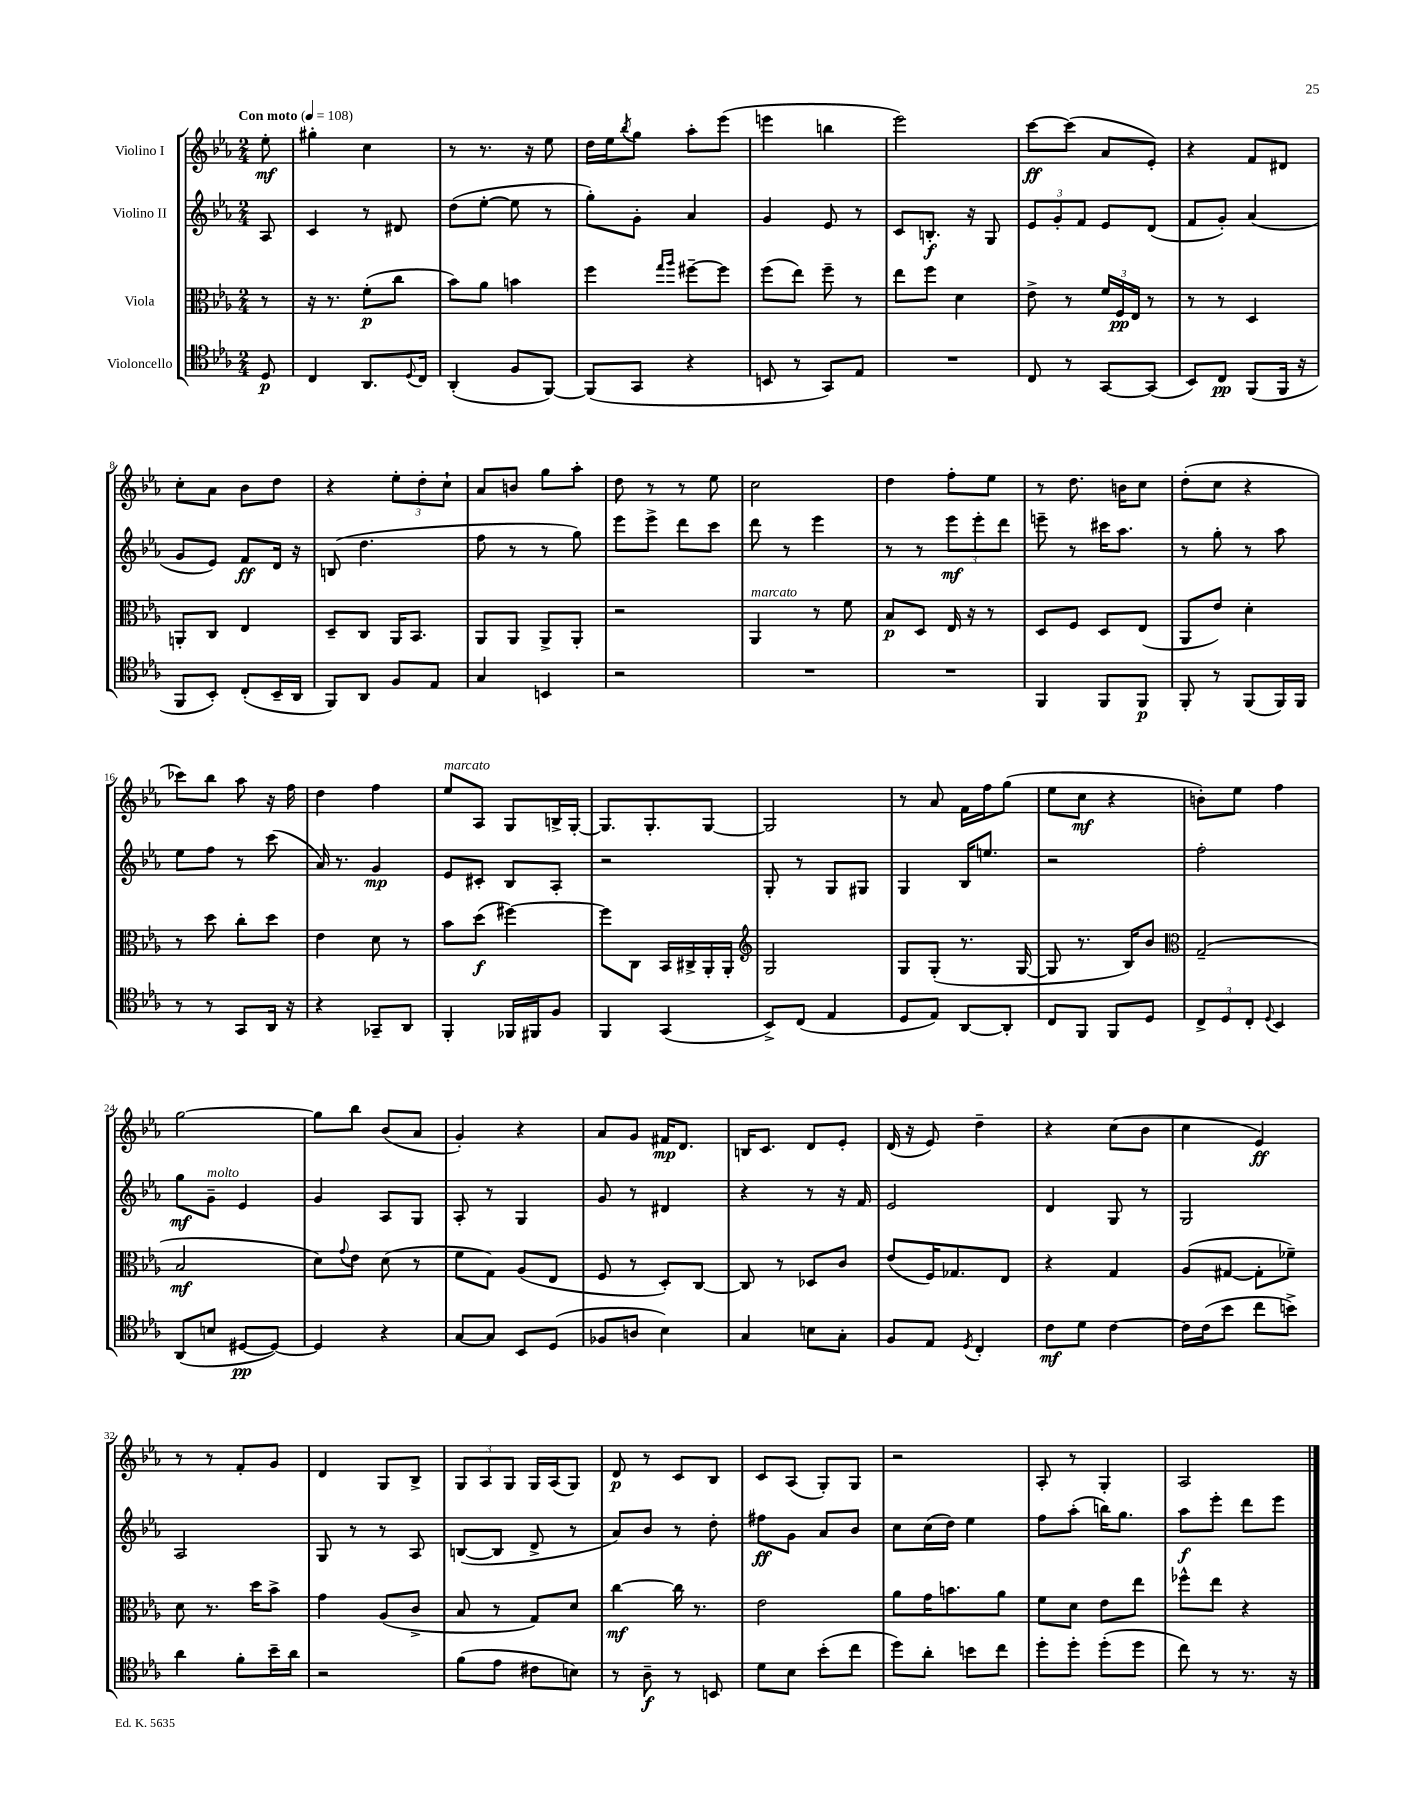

**kern	**kern	**kern	**kern
*staff4	*staff3	*staff2	*staff1
*clefC4	*clefC3	*clefG2	*clefG2
*k[b-e-a-]	*k[b-e-a-]	*k[b-e-a-]	*k[b-e-a-]
*M2/4	*M2/4	*M2/4	*M2/4
*MM108	*MM108	*MM108	*MM108
8D	8r	8A-	8ee-'
=	=	=	=
4C	16r	4c	4gg#'
.	8.r	.	.
8.AA-	(8f'	8r	4cc
.	8cc	8d#	.
8qqD	.	.	.
16C	.	.	.
=	=	=	=
(4AA-'	8b-)	(8dd	8r
.	8a-	[8ee-'	8.r
8F	4b	8ee-]	.
.	.	.	16r
[8FF)	.	8r	8ee-
=	=	=	=
(8FF]	4ff	8gg')	16dd
.	.	.	16ee-
.	.	.	8qbb-
8GG	.	8g'	8gg
.	16qqgg	.	.
.	16qqaa-	.	.
4r	[8ff#~	4a-	8aa-'
.	8ff#]	.	(8eee-
=	=	=	=
8BB	(8ff	4g	4eee
8r	8ee-)	.	.
8GG)	8ff~	8e-	4bb
8E-	8r	8r	.
=	=	=	=
2r	8ee-	8c	2eee-)
.	8ff	8.B'	.
.	4d	.	.
.	.	16r	.
.	.	8G	.
=	=	=	=
8C	8e-^	12e-	[8ccc
.	.	12g'	.
8r	8r	.	(8ccc]
.	.	12f	.
[8GG	24f	8e-	8a-
.	24F	.	.
.	24E-	.	.
(8GG]	8r	(8d	8e-')
=	=	=	=
8BB-)	8r	8f	4r
8C	8r	8g')	.
(8FF	4D	(4a-	8f
16FF	.	.	8d#
16r	.	.	.
=	=	=	=
8FF	8AA'	8g	8cc'
8BB-')	8C	8e-)	8a-
(8C'	4E-	8f	8b-
16BB-~	.	16d	8dd
16AA-	.	16r	.
=	=	=	=
8FF)	8D~	(8B	4r
8AA-	8C	4.dd	.
8F	16AA-	.	12ee-'
.	8.BB-	.	.
.	.	.	12dd'
8E-	.	.	.
.	.	.	12cc`
=	=	=	=
4G	8AA-	8ff	8a-
.	8AA-	8r	8b
4BB	8AA-^	8r	8gg
.	8AA-'	8gg)	8aa-'
=	=	=	=
2r	2r	8eee-	8dd
.	.	8eee-^	8r
.	.	8ddd	8r
.	.	8ccc	8ee-
=	=	=	=
2r	4AA-	8ddd	2cc
.	.	8r	.
.	8r	4eee-	.
.	8f	.	.
=	=	=	=
2r	8B-	8r	4dd
.	8D	8r	.
.	16E-	12eee-	8ff'
.	16r	.	.
.	.	12eee-'	.
.	8r	.	8ee-
.	.	12ddd	.
=	=	=	=
4FF	8D	8eee~	8r
.	8F	8r	8.dd
8FF	8D	16ccc#	.
.	.	8.aa-	16b
8FF	(8E-	.	8cc
=	=	=	=
8FF'	8AA-	8r	(8dd'
8r	8e-)	8gg'	8cc
(8FF	4d'	8r	4r
16FF)	.	8aa-	.
16FF	.	.	.
=	=	=	=
8r	8r	8ee-	8ccc-)
8r	8dd	8ff	8bb-
8GG	8cc'	8r	8aa-
16AA-	8dd	(8ccc	16r
16r	.	.	16ff
=	=	=	=
4r	4e-	16a-)	4dd
.	.	8.r	.
8GG-~	8d	4g	4ff
8AA-	8r	.	.
=	=	=	=
4FF'	8b-	8e-	8ee-
.	(8dd	8c#'	8A-
16FF-	[4ff#)	8B-	8G
16FF#	.	.	.
8F	.	8A-'	16B^
.	.	.	[16G'
=	=	=	=
4FF	8ff#]	2r	8.G]
.	8C	.	.
.	.	.	8.G'
(4GG	16BB-	.	.
.	16C#^	.	.
.	16AA-'	.	[8G
.	16AA-'	.	.
=	=	=	=
*	*clefG2	*	*
8BB-^)	2G	8G'	2G]
(8C	.	8r	.
4E-	.	8G	.
.	.	8G#	.
=	=	=	=
8D	8G	4G	8r
8E-)	(8G'	.	8a-
[8AA-	8.r	16B-	16f
.	.	8.ee	16ff
8AA-']	.	.	(8gg
.	[16G	.	.
=	=	=	=
8C	8G]	2r	8ee-
8FF	8.r	.	8cc
8FF	.	.	4r
.	16B-)	.	.
8D	8b-	.	.
=	=	=	=
*	*clefC3	*	*
12C^	(2G~	2ff'	8b')
12D	.	.	.
.	.	.	8ee-
12C'	.	.	.
8qqD	.	.	.
4BB-	.	.	4ff
=	=	=	=
(8AA-	2B-	8gg	[2gg
8B	.	8g~	.
[8D#	.	4e-	.
8D#_)	.	.	.
=	=	=	=
4D#]	8d)	4g	8gg]
.	8qqg	.	.
.	8e-	.	8bb-
4r	(8d	8A-	(8b-
.	8r	8G	8a-
=	=	=	=
[8G	8f	8A-'	4g')
8G]	8G)	8r	.
8BB-	(8A-	4G	4r
(8D	8E-	.	.
=	=	=	=
8F-	8F	8g	8a-
8A	8r	8r	8g
4B-)	8D')	4d#	16f#
.	.	.	8.d
.	[8C	.	.
=	=	=	=
4G	8C]	4r	16B
.	.	.	8.c
.	8r	.	.
8B	8D-	8r	8d
8G'	8c	16r	8e-'
.	.	16f	.
=	=	=	=
8F	(8e-	2e-	(16d
.	.	.	16r
8E-	16F)	.	8e-)
.	8.G-	.	.
8qD	.	.	.
4C'	.	.	4dd~
.	8E-	.	.
=	=	=	=
8c	4r	4d	4r
8d	.	.	.
[4c	4G	8G	(8cc
.	.	8r	8b-
=	=	=	=
16c]	(8A-	2G	4cc
(16c	.	.	.
8b-	[8G#	.	.
8cc	8G#']	.	4e-)
8b^)	8f-~)	.	.
=	=	=	=
4a-	8d	2A-	8r
.	8.r	.	8r
8f'	.	.	8f'
.	16dd	.	.
16b-~	8b-^	.	8g
16a-	.	.	.
=	=	=	=
2r	4g	8G	4d
.	.	8r	.
.	(8A-	8r	8G
.	8c^	8A-	8B-^
=	=	=	=
(8f	8B-	([8B	12G
.	.	.	12A-
8e-	8r	8B]	.
.	.	.	12G
8c#	8G)	8d^	16G
.	.	.	(16A-
8B)	8d	8r	8G)
=	=	=	=
8r	[4cc	8a-)	8d
8A-~	.	8b-	8r
8r	16cc]	8r	8c
.	8.r	.	.
8BB	.	8dd'	8B-
=	=	=	=
8d	2e-	8ff#	8c
8B-	.	8g	(8A-
(8b-'	.	8a-	8G')
8cc	.	8b-	8G
=	=	=	=
8dd)	8a-	8cc	2r
8a-'	16g	(16cc	.
.	8.b	16dd)	.
8b	.	4ee-	.
8cc	8a-	.	.
=	=	=	=
8dd'	8f	8ff	8A-'
8dd'	8d	(8aa-'	8r
(8dd'	8e-	16bb)	4G'
.	.	8.gg	.
8dd	8ee-	.	.
=	=	=	=
8cc)	8ff-^^	8aa-	2A-
8r	8ee-	8eee-'	.
8.r	4r	8ddd	.
.	.	8eee-	.
16r	.	.	.
==	==	==	==
*-	*-	*-	*-
